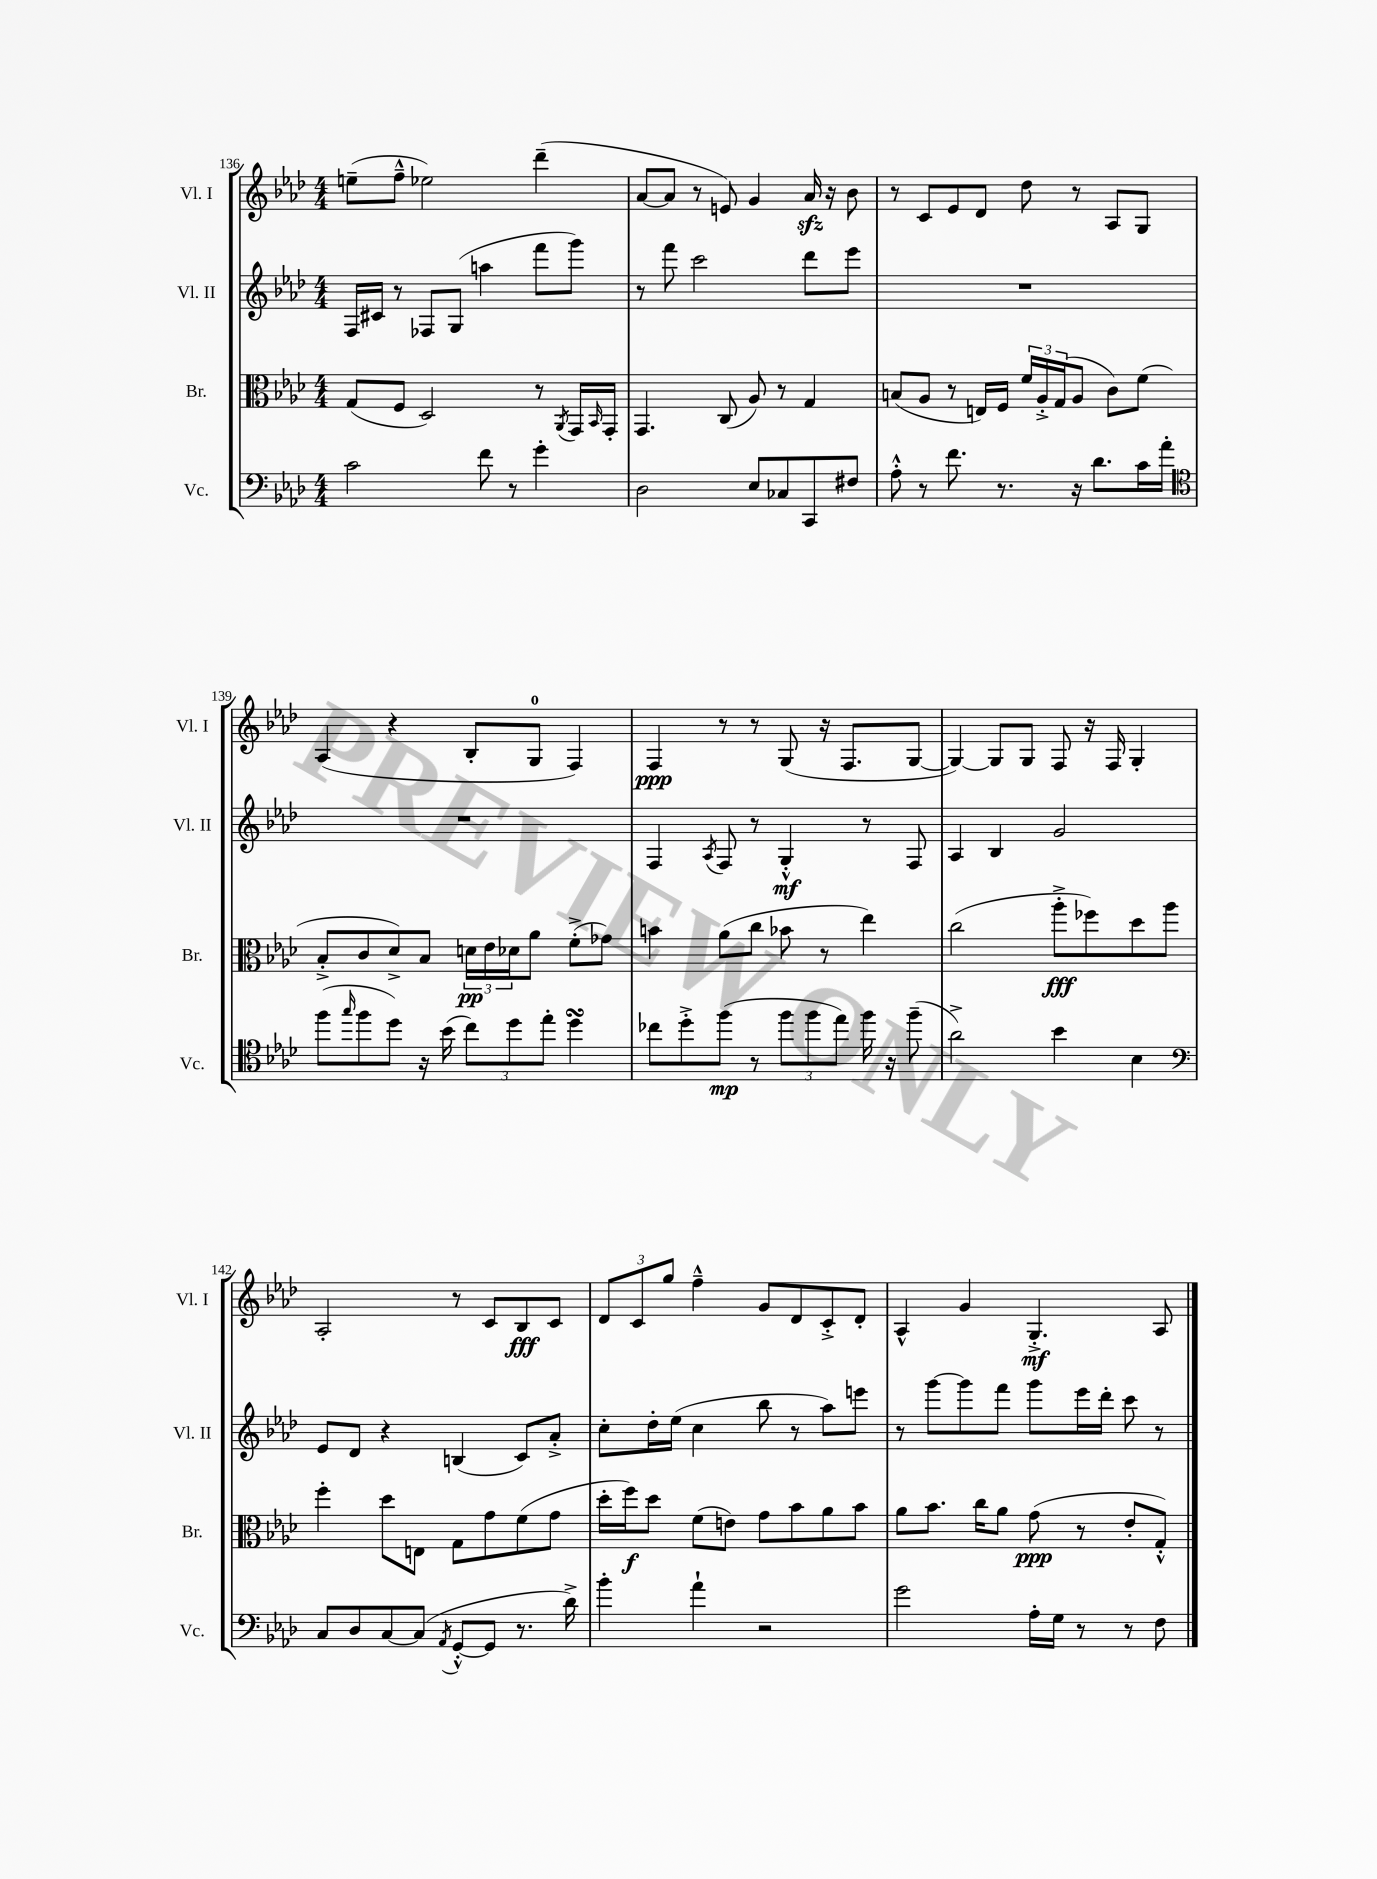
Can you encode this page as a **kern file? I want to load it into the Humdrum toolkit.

**kern	**kern	**kern	**kern
*staff4	*staff3	*staff2	*staff1
*clefF4	*clefC3	*clefG2	*clefG2
*k[b-e-a-d-]	*k[b-e-a-d-]	*k[b-e-a-d-]	*k[b-e-a-d-]
*M4/4	*M4/4	*M4/4	*M4/4
2c\	(8G/L	16F/LL	(8ee~\L
.	.	16c#/JJ	.
.	8F/J	8r	8ff~^^\J
.	2D-/)	8F-/L	2ee-\)
.	.	(8G/J	.
8f\	.	4aa\	.
8r	.	.	.
4g'\	8r	8fff\L	(4ddd-~\
.	8qAA-/	.	.
.	16GG/LL	8ggg\J)	.
.	16qqBB-/	.	.
.	16GG'/JJ	.	.
=	=	=	=
2D-\	4.GG/	8r	[8a-/L
.	.	8fff\	8a-/]J
.	.	2ccc\	8r
.	(8C/	.	8e/)
8E-/L	8A-/)	.	4g/
8C-/	8r	.	.
8CC/	4G/	8ddd-\L	16a-/
.	.	.	16r
8F#/J	.	8eee-\J	8b-\
=	=	=	=
8A-'^^\	(8B/L	1r	8r
8r	8A-/J	.	8c/L
8.f\	8r	.	8e-/
.	16E/LL)	.	8d-/J
8.r	16F/JJ	.	.
.	24f/LL	.	8dd-\
.	24A-'^/	.	.
.	(24G/J	.	.
16r	8A-/J	.	8r
8.d-\L	.	.	.
.	8c\L)	.	8A-/L
16c\L	(8f\J	.	8G/J
16a-'\JJ	.	.	.
=	=	=	=
*clefC4	*	*	*
(8ff\L	8B-'^/L	1r	(4A-/
16qqgg/	.	.	.
8ff\	8c/	.	.
8dd-\J)	8d-^/)	.	4r
16r	8B-/J	.	.
(16b-\	.	.	.
12cc\L)	24d\LL	.	8B-'/L
.	24e-\	.	.
12dd-\	24d-\J	.	.
.	8a-\J	.	8G/J
12ee-'\J	.	.	.
4dd-\	(8f'^\L	.	4F/)
.	8g-\J)	.	.
=	=	=	=
8cc-\L	4b\	4F/	4F/
8dd-'^\	.	.	.
.	.	8qA-/	.
(8ff\J	(8a-\L	8F/	8r
8r	8cc\J	8r	8r
12ff\L	8b-\	4G'^^/	(8G/
12ff\	.	.	.
.	8r	.	16r
12ee-\J)	.	.	.
.	.	.	8.F/L
16ff\	4ee-\)	8r	.
16r	.	.	.
(8ff~\	.	8F/	[8G/J
=	=	=	=
2a-^\)	(2cc\	4A-/	4G/_)
.	.	4B-/	8G/]L
.	.	.	8G/J
4b-\	8aa-'^\L	2g/	8F/
.	8ff-\)	.	16r
.	.	.	16F/
4B-\	8dd-\	.	4G'/
.	8aa-\J	.	.
=	=	=	=
*clefF4	*	*	*
8C/L	4ff'\	8e-/L	2A-'/
8D-/	.	8d-/J	.
[8C/	8dd-\L	4r	.
(8C/]J	8E\J	.	.
8qAA-/	.	.	.
[8GG'^^/L	8G\L	(4B/	8r
8GG/]J	8g\	.	8c/L
8.r	(8f\	8c/L)	8B-/
.	8g\J	8a-'^/J	8c/J
16d-^\)	.	.	.
=	=	=	=
4b-'\	16dd-'\LL	8cc'\L	12d-/L
.	16ff\J)	.	.
.	.	.	12c/
.	8dd-\J	16dd-'\L	.
.	.	.	12gg/J
.	.	(16ee-\JJ	.
4a-`\	(8f\L	4cc\	4ff~^^\
.	8e\J)	.	.
2r	8g\L	8bb-\	8g/L
.	8b-\	8r	8d-/
.	8a-\	8aa-\L)	8c'^/
.	8b-\J	8eee\J	8d-'/J
=	=	=	=
2g\	8a-\L	8r	4A-^^/
.	8.b-\J	[8ggg\L	.
.	.	8ggg\]	4g/
.	16cc\LK	.	.
.	8a-\J	8fff\J	.
16A-'\LL	(8g\	8ggg\L	4.G'^/
16G\JJ	.	.	.
8r	8r	16eee-\L	.
.	.	16ddd-'\JJ	.
8r	8e-'/L	8ccc\	.
8F\	8G'^^/J)	8r	8A-/
==	==	==	==
*-	*-	*-	*-
